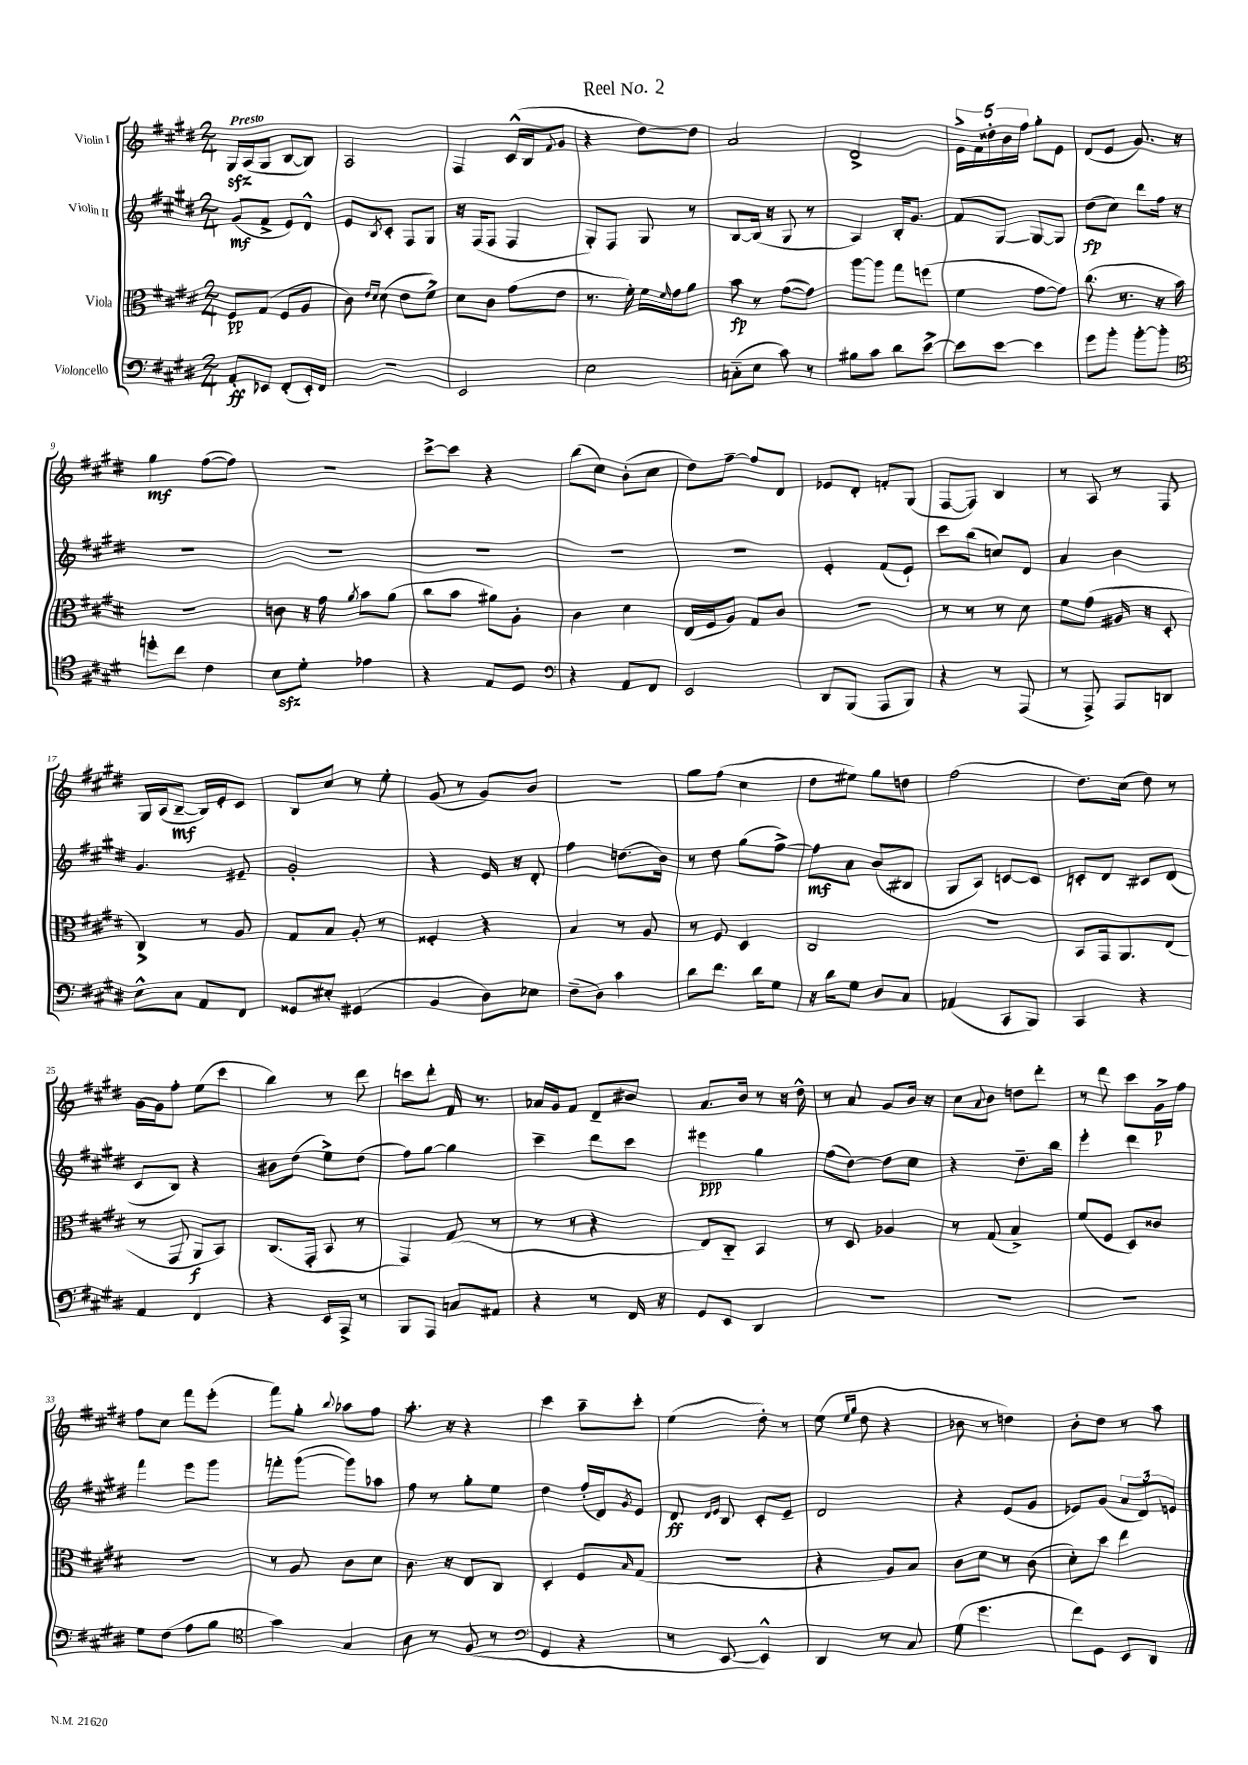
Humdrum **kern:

**kern	**kern	**kern	**kern
*staff4	*staff3	*staff2	*staff1
*clefF4	*clefC3	*clefG2	*clefG2
*k[f#c#g#d#]	*k[f#c#g#d#]	*k[f#c#g#d#]	*k[f#c#g#d#]
*M2/4	*M2/4	*M2/4	*M2/4
8AA'	8F#	(8g#	16G#
.	.	.	(16A
8EE-	(8G#	8f#^	8G#
(8FF#'	8F#	8e)	[8B
16EE-')	8A	8d#^^	8B])
16FF#	.	.	.
=	=	=	=
2r	8c#)	8e	2A
.	16qqe	.	.
.	16qqd#	8qB	.
.	(8d#	8c#'	.
.	8e	8F#	.
.	8f#^)	8G#	.
=	=	=	=
2EE	8d#	16r	4F#
.	.	(16F#	.
.	8c#	8F#	.
.	(8g#	4F#	(16c#^^
.	.	.	16B
.	.	.	8qqf#
.	8e	.	8g#
=	=	=	=
2E	8.r	8G#')	4r
.	.	8F#	.
.	16f#')	.	.
.	16f#	8G#	[8dd#)
.	16qqf#	.	.
.	16g#	.	.
.	8a	8r	8dd#]
=	=	=	=
(8C'~	8b	[8B	2a
8E	8r	(16B]	.
.	.	16r	.
8c#)	([8g#	8G#	.
8r	8g#])	8r	.
=	=	=	=
8B#	[8aa	4A)	2d#^
8c#	8aa]	.	.
8d#	8gg#	16B'	.
.	.	8.g#	.
[8e^	(8ff	.	.
=	=	=	=
8e]	4f#	8f#	20e^
.	.	.	20f#
.	.	.	20dd##'
[8e	.	[8G#	.
.	.	.	20b
.	.	.	20ff#
4e]	[8g#	8G#_	8gg#'
.	8g#])	8G#]	8e
=	=	=	=
8g#	(8.cc#	(8dd#	(8d#
8b'	.	8cc#)	8e
.	8.r	.	.
[8b'	.	8ddd#	8.g#)
8b']	16r	16ff#	.
.	16b)	16r	16r
=	=	=	=
*clefC4	*	*	*
8dd'	2r	2r	4gg#
8cc#	.	.	.
4c#	.	.	([8ff#
.	.	.	8ff#])
=	=	=	=
8B	8c	2r	2r
8d#'	16r	.	.
.	16g#	.	.
.	8qa	.	.
4e-	8b	.	.
.	(8a	.	.
=	=	=	=
4r	8cc#	2r	[8ccc#^
.	8b	.	8ccc#]
8E	8a#)	.	4r
8D#	8A'	.	.
=	=	=	=
*clefF4	*	*	*
4r	4c#	2r	(8bb
.	.	.	8cc#)
8AA	4d#	.	(8b'
8FF#	.	.	8cc#
=	=	=	=
2EE	(16E	2r	8dd#)
.	16F#	.	.
.	8A)	.	[8ff#~
.	8G#	.	8ff#]
.	8c#	.	8d#
=	=	=	=
8DD#	2r	4e'	8e-
(8BBB	.	.	8d#'
8AAA	.	(8f#	8f'
8BBB)	.	8e`)	(8G#
=	=	=	=
4r	8r	8ccc#	[8F#
.	8r	(8bb	8F#])
8r	8r	8cc)	4B
(8AAA	8d#	8d#	.
=	=	=	=
8r	8f#	4a	8r
8AAA^)	(8g#	.	8A
8AAA	16A#	4b	8r
.	16r	.	.
8DD	8D#'	.	8F#
=	=	=	=
8E^^	4C#^)	4.g#	16G#
.	.	.	(16A
8C#	.	.	[8B~
8AA	8r	.	16B])
.	.	.	16e'
8FF#	8A	8e#~	8c#
=	=	=	=
8GG##	8G#	2g#'	8B
8E#'	8B	.	8cc#
(4GG#	8A'	.	8r
.	8r	.	8ee'
=	=	=	=
4BB	4F##'	4r	(8g#
.	.	.	8r
8D#)	4r	16e	8g#)
.	.	16r	.
8E-	.	8d#'	8b
=	=	=	=
(8F#~	4B	4ff#	2r
8D#)	.	.	.
4c#	8r	(8.dd	.
.	8A	.	.
.	.	16b)	.
=	=	=	=
8d#	8r	8r	8gg#
8.f#	8F#	8dd#	(8ff#
.	4D#	(8gg#	4cc#
16d#	.	.	.
8G#	.	[8ff#^)	.
=	=	=	=
16r	2C#	8ff#]	8dd#
16d#	.	.	.
8G#	.	8a	8ee#)
8D#	.	(8b	8gg#
8C#	.	8B#	8dd
=	=	=	=
(4AA-	2r	8G#	(2ff#
.	.	8A)	.
8CC#	.	[8c	.
8BBB)	.	8c]	.
=	=	=	=
4CC#	8BB	8c'	8.dd#)
.	16GG#	8d#	.
.	8.AA	.	(16cc#
4r	.	8c#	8dd#)
.	(8E	(8d#	8r
=	=	=	=
4AA	8r	8c#	[16g#
.	.	.	16g#]
.	8GG#	8B)	8ff#'
4FF#	8AA	4r	(8ee
.	8BB)	.	8ccc#
=	=	=	=
4r	(8.C#	8b#	4bb)
.	.	(8dd#	.
.	16GG#'	.	.
16EE	8BB	8ee^)	8r
16AAA^	.	.	.
8r	8r	(8dd#	8ddd#
=	=	=	=
8BBB	4GG#)	8ff#)	8ccc
8AAA	.	[8gg#	8ddd#'
8C	(8G#	4gg#]	16f#
.	.	.	8.r
8AA#	8r	.	.
=	=	=	=
4r	8r	4ccc#~	16a-
.	.	.	16g#
.	8r	.	8f#
8r	4r	8ddd#	8d#~
16FF#	.	8ccc#	8b#
16r	.	.	.
=	=	=	=
8GG#	8E)	4eee#	8.a
8EE	8C#'~	.	.
.	.	.	16b
4DD#	4BB	4gg#	8r
.	.	.	16r
.	.	.	16dd#^^
=	=	=	=
2r	8r	(8ff#	8r
.	8D#	[8dd#)	8a
.	4A-	8dd#]	8g#
.	.	8cc#	16b
.	.	.	16r
=	=	=	=
2r	8r	4r	8cc#
.	.	.	8qqa
.	(8G#	.	8b
.	4B^)	8.dd#~	8dd
.	.	.	8ddd#'
.	.	16bb	.
=	=	=	=
2r	(8f#	4eee'	8r
.	8F#	.	8ddd#
.	8D#)	4ddd#	8ccc#
.	8c##	.	16g#^
.	.	.	16ff#
=	=	=	=
8G#	2r	4fff#	8ff#
(8F#	.	.	8cc#
8A	.	8eee	8fff#
8B	.	8ggg#	(8eee'
=	=	=	=
*clefC4	*	*	*
4g#)	8r	8fff'	8fff#)
.	8A	([8ggg#	8gg#'
.	.	.	8qqbb
4G#	8c#	8ggg#])	8aa-
.	8d#	8aa-	8ff#
=	=	=	=
8A	8.c#	8ff#	8.aa'
8r	.	8r	.
.	16r	.	16r
(8F#	8E	8gg#'	4r
8r	8C#	8ee	.
=	=	=	=
*clefF4	*	*	*
4GG#	4D#'	4dd#	4ccc#
4r	8F#	(16ff#'	8aa~
.	.	16d#)	.
.	16qqB	8qg#	.
.	(8G#	8e	8ccc#'
=	=	=	=
8r	2r	8d#	(4ee
.	.	16qqd#	.
.	.	16qqe	.
[8EE	.	8B	.
4EE^^])	.	8c#'	8dd#')
.	.	8e~	8r
=	=	=	=
4DD#	4r	2d#	(8ee
.	.	.	16qqee
.	.	.	16qqgg#
.	.	.	8dd#
8r	8A)	.	4r
8C#	8B	.	.
=	=	=	=
(8G#	8c#	4r	8b-
4.g#	8d#	.	8r
.	8r	(8e	4dd)
.	(8c#	8g#	.
=	=	=	=
8f#)	8d#')	8e-)	8b'
8GG#	8dd#	(8g#	8dd#
8EE	4ee	12a	8r
.	.	12d#)	.
8DD#	.	.	8aa
.	.	12e	.
==	==	==	==
*-	*-	*-	*-
